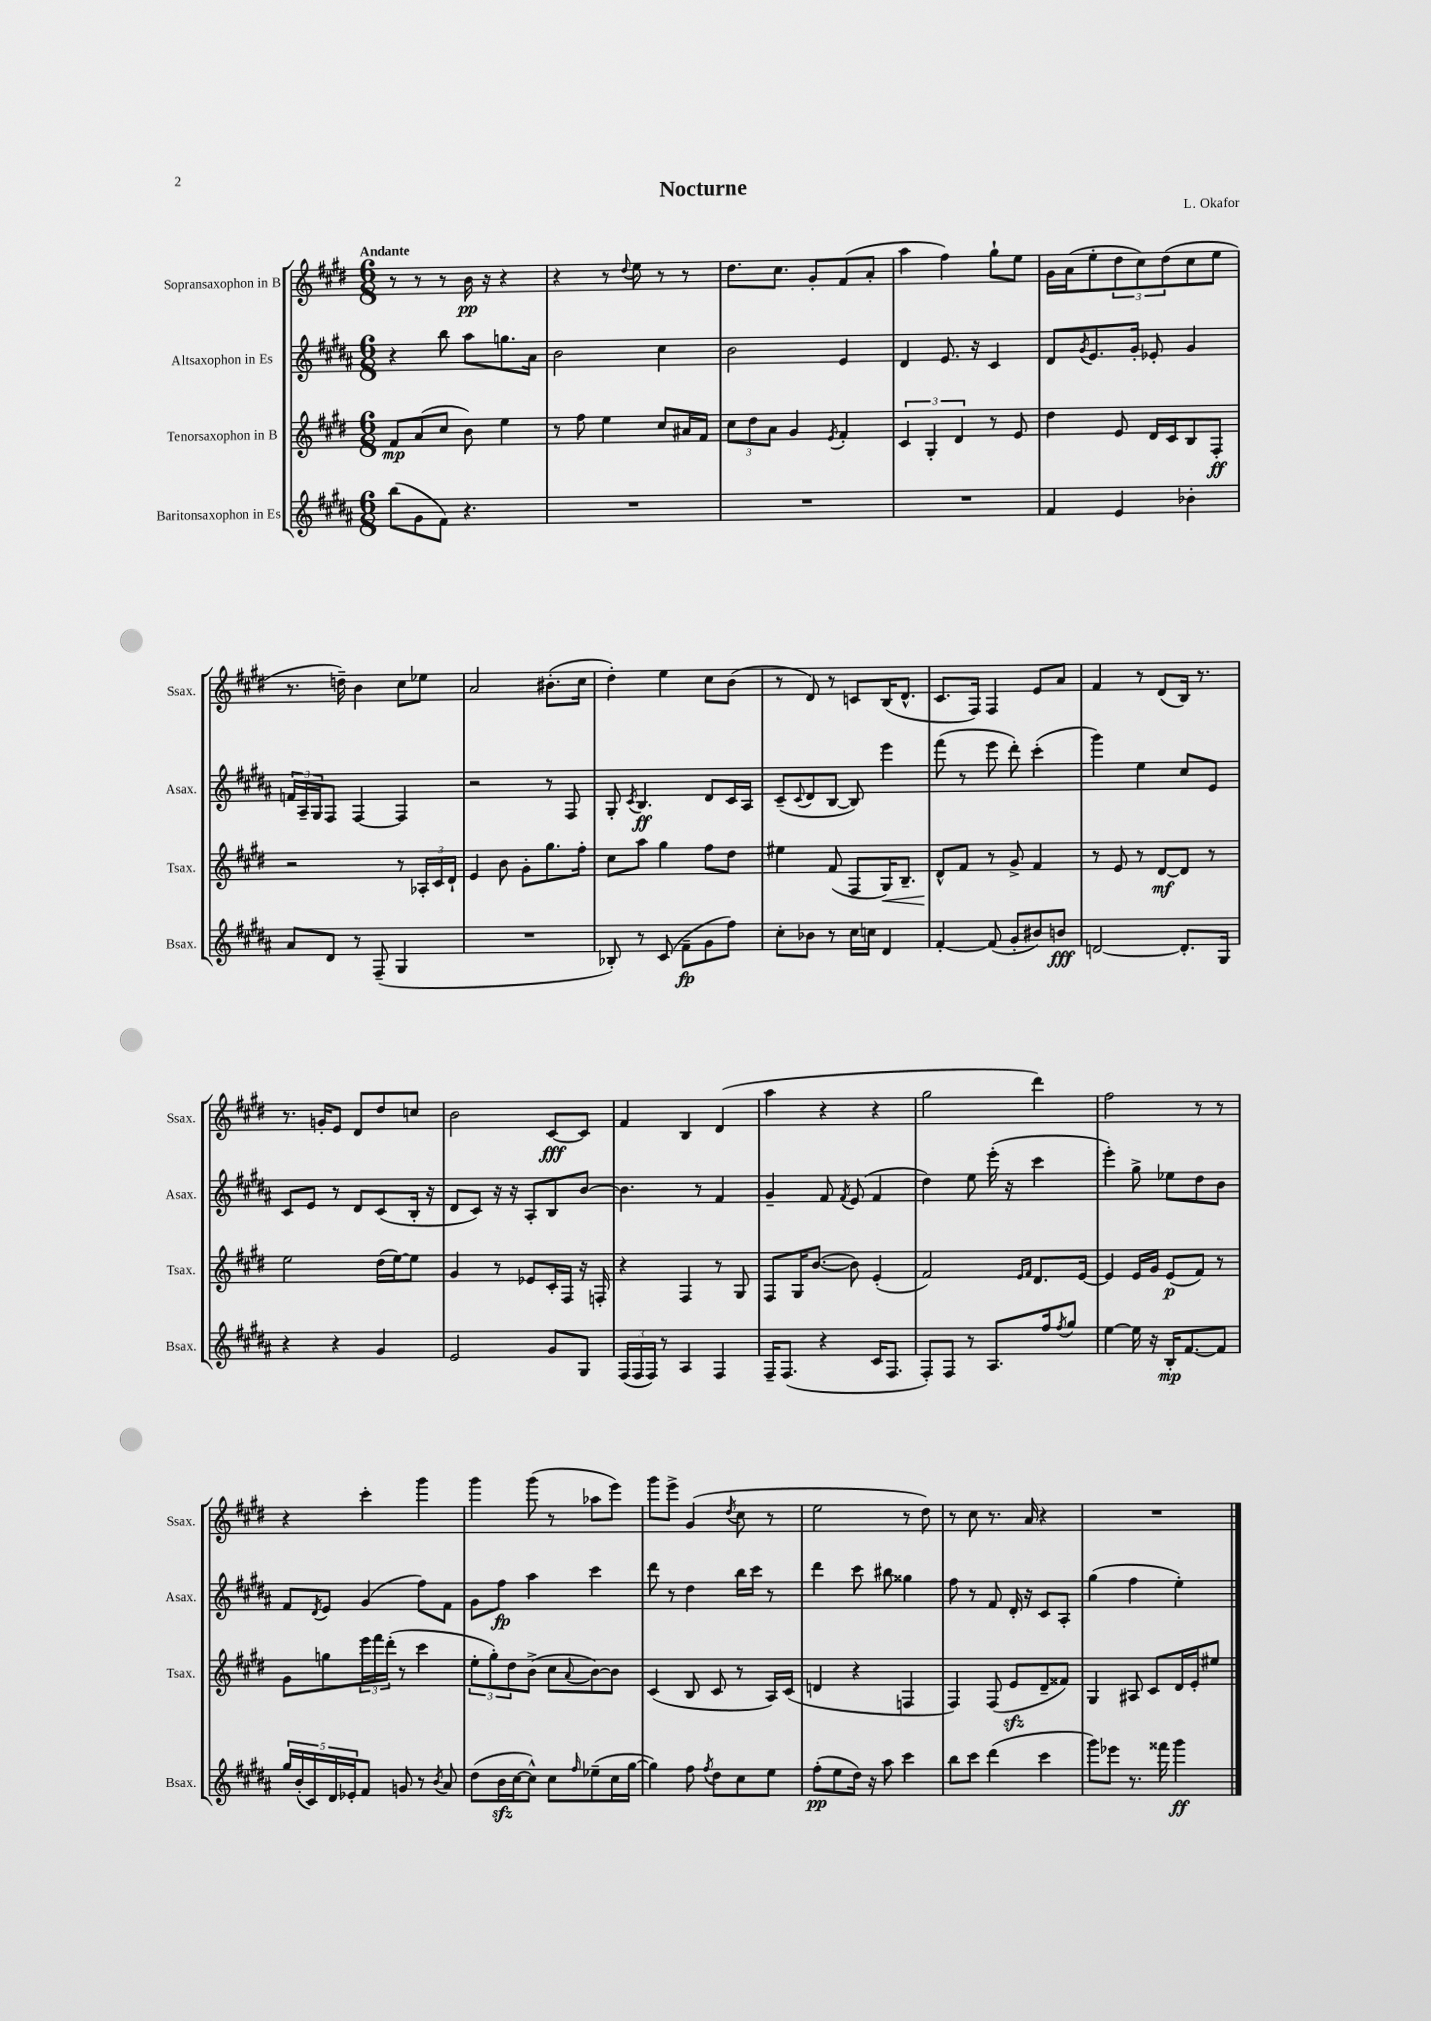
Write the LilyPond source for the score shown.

\header { title = "Nocturne" composer = "L. Okafor" }
<<
\new StaffGroup <<
\new Staff = "s0" \with { instrumentName = "Sopransaxophon in B" shortInstrumentName = "Ssax." } {
    \clef treble \key e \major \numericTimeSignature \time 6/8 \tempo "Andante"
    r8 r8 r8 b'16\pp r16 r4 |
    r4 r8 \appoggiatura { dis''8 } e''8 r8 r8 |
    dis''8. cis''8. gis'8-. fis'8( a'8-. |
    a''4 fis''4) gis''8-! e''8 |
    gis'16 a'16( e''8-. \tuplet 3/2 { dis''8 cis''8) dis''8( } cis''8 e''8 |
    r8. d''16--) b'4 cis''8 ees''8 |
    a'2 bis'8.-.( cis''16 |
    dis''4-.) e''4 cis''8 b'8( |
    r8 dis'8) r8 c'8 b16( dis'8.-^ |
    cis'8. fis16) fis4 e'8 a'8 |
    fis'4 r8 dis'8( b16) r8. |
    r8. g'16-. e'8 dis'8 dis''8 c''8 |
    b'2 cis'8~\fff cis'8 |
    fis'4 b4 dis'4( |
    a''4 r4 r4 |
    gis''2 dis'''4) |
    fis''2 r8 r8 |
    r4 cis'''4-. gis'''4 |
    gis'''4 gis'''8( r8 aes''8 e'''8) |
    gis'''8 e'''8-> gis'4( \acciaccatura { dis''8 } cis''8 r8 |
    e''2 r8 dis''8) |
    r8 cis''8 r8. a'16 r4 |
    R2. \bar "|." |
}
\new Staff = "s1" \with { instrumentName = "Altsaxophon in Es" shortInstrumentName = "Asax." } {
    \clef treble \key b \major \numericTimeSignature \time 6/8
    r4 b''8 ais''8 g''8. ais'16 |
    b'2 cis''4 |
    b'2 e'4 |
    dis'4 e'8. r16 cis'4 |
    dis'8 \acciaccatura { gis'8 } e'8. gis'16-. ees'8-. gis'4 |
    \tuplet 3/2 { f'16 ais16-- gis16 } fis8 fis4~ fis4 |
    r2 r8 fis8 |
    gis8-. \acciaccatura { cis'8 } b4.\ff dis'8 cis'16 ais16 |
    cis'8--( \appoggiatura { cis'8 } dis'8 b8~ b8) e'''4 |
    fis'''8( r8 e'''8 dis'''8-.) cis'''4-.( |
    gis'''4) e''4 cis''8 e'8 |
    cis'8 e'8 r8 dis'8 cis'8( b16-. r16 |
    dis'8 cis'8) r16 r16 ais8-. b8 b'8~ |
    b'4. r8 fis'4 |
    gis'4-- fis'8 \acciaccatura { fis'8 } e'8( fis'4 |
    dis''4) e''8 e'''16-.( r16 cis'''4 |
    e'''4-.) gis''8-> ees''8 dis''8 b'8 |
    fis'8 \acciaccatura { dis'8 } e'8 gis'4( fis''8) fis'8 |
    gis'8 fis''8\fp ais''4 cis'''4 |
    dis'''8 r8 dis''4 b''16 cis'''16 r8 |
    dis'''4 cis'''8 bis''8 gisis''4 |
    fis''8 r8 fis'8 dis'16-. r16 cis'8 ais8-. |
    gis''4( fis''4 e''4-.) \bar "|." |
}
\new Staff = "s2" \with { instrumentName = "Tenorsaxophon in B" shortInstrumentName = "Tsax." } {
    \clef treble \key e \major \numericTimeSignature \time 6/8
    fis'8\mp a'8( cis''8 b'8) e''4 |
    r8 fis''8 e''4 cis''8 ais'16 fis'16 |
    \tuplet 3/2 { cis''8 dis''8 a'8 } gis'4 \acciaccatura { e'8 } fis'4-. |
    \tuplet 3/2 { cis'4 gis4-. dis'4 } r8 e'8 |
    dis''4 e'8 dis'16 cis'16 b8 fis8-.\ff |
    r2 r8 \tuplet 3/2 { aes16-. cis'16 dis'16-! } |
    e'4 b'8 gis'8-. gis''8. fis''16-. |
    cis''8 a''8 gis''4 fis''8 dis''8 |
    eis''4 fis'8( fis8 gis16\<) b8.-- |
    dis'8-^\! fis'8 r8 gis'8-> fis'4 |
    r8 e'8 r8 dis'8~\mf dis'8 r8 |
    e''2 dis''16( e''16~) e''8 |
    gis'4 r8 ees'8 cis'16-. fis16 r16 f16-. |
    r4 fis4 r8 gis8 |
    fis8 gis16 b'8.~( b'8) e'4-.( |
    fis'2) \grace { e'16 fis'16 } dis'8. e'16~ |
    e'4 e'16 gis'16 e'8\p( fis'8) r8 |
    gis'8 g''8 \tuplet 3/2 { e'''16 fis'''16 dis'''16-.( } r8 cis'''4 |
    \tuplet 3/2 { e''8-. gis''8-.) dis''8 } b'8->( cis''8 \appoggiatura { a'8 } b'8~) b'8 |
    cis'4( b8 cis'8 r8 a16) cis'16( |
    d'4 r4 f4 |
    fis4) fis8( e'8\sfz dis'8-- fisis'8) |
    gis4 ais8 cis'8 dis'16 e'16-. eis''8 \bar "|." |
}
\new Staff = "s3" \with { instrumentName = "Baritonsaxophon in Es" shortInstrumentName = "Bsax." } {
    \clef treble \key b \major \numericTimeSignature \time 6/8
    b''8( gis'8 fis'8) r4. |
    R2. |
    R2. |
    R2. |
    fis'4 e'4 bes'4-. |
    ais'8 dis'8 r8 fis8--( gis4 |
    R2. |
    bes8-.) r8 cis'8( fis'8--\fp gis'8 fis''8) |
    cis''8-. bes'8 r8 cis''16 c''16 dis'4 |
    fis'4~-. fis'8( gis'8-. bis'8) b'8\fff |
    d'2~ d'8.-. gis16 |
    r4 r4 gis'4 |
    e'2 gis'8 gis8 |
    \tuplet 3/2 { fis16( fis16 fis16) } r8 ais4 fis4 |
    fis16-- fis8.( r4 cis'16 fis8. |
    fis8-.) fis8 r8 ais8. fis''16 \acciaccatura { fis''8 } gis''8 |
    e''4~ e''16 r16 b16-.\mp fis'8.~ fis'8 |
    \tuplet 5/4 { gis''16 b'16-.( cis'16) dis'16 ees'16-. } fis'8 g'8 r8 \acciaccatura { b'8 } ais'8 |
    dis''8( b'16\sfz cis''16~ cis''8-^) cis''8 \grace { fis''16 } ees''8--( cis''16 gis''16~ |
    gis''4) fis''8 \acciaccatura { fis''8 } dis''8 cis''8 e''8 |
    fis''8-.\pp( e''8 dis''16) r16 ais''8 cis'''4 |
    b''8 cis'''8 dis'''4( cis'''4 |
    gis'''8) ees'''8 r8. fisis'''16 gis'''4\ff \bar "|." |
}
>>
>>
\layout { \context { \Score \remove "Bar_number_engraver" } }
